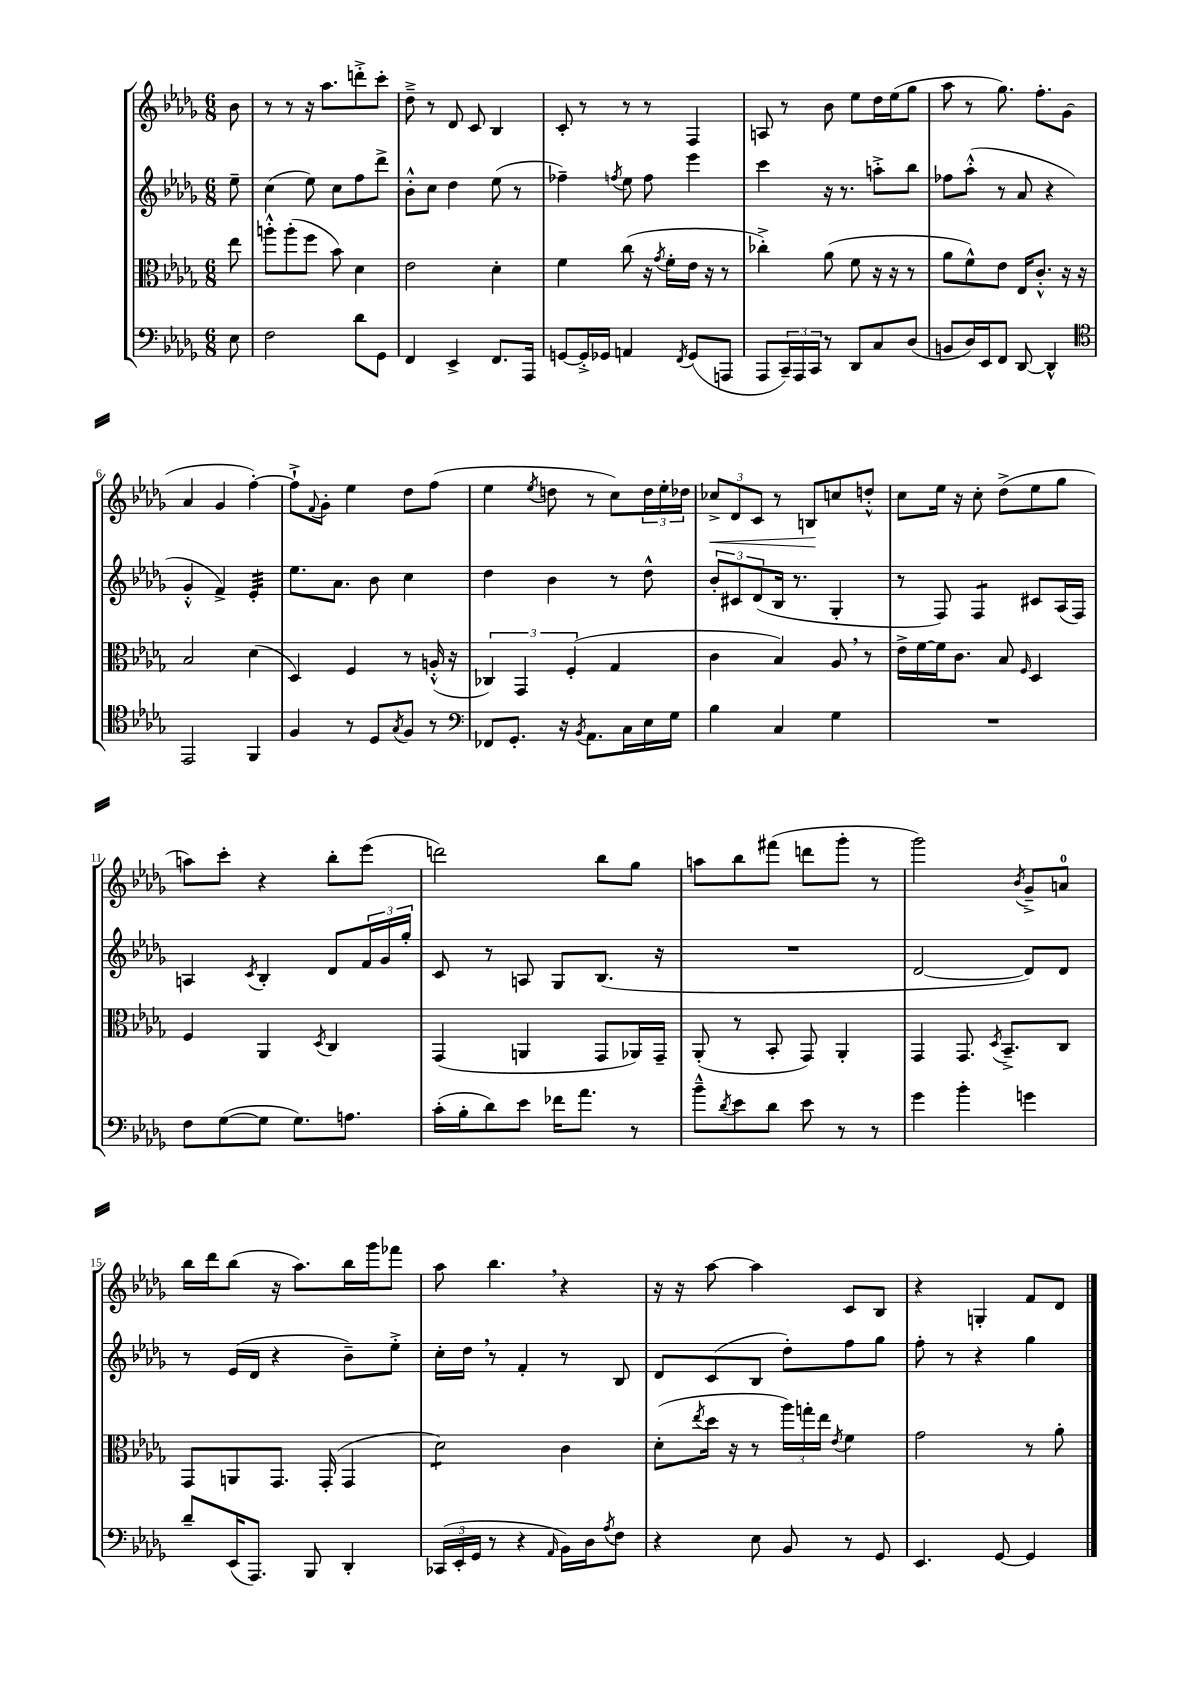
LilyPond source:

<<
\new StaffGroup <<
\new Staff = "s0" {
    \clef treble \key des \major \numericTimeSignature \time 6/8 \partial 8
    bes'8 |
    r8 r8 r16 aes''8. d'''8-.-> c'''8-. |
    des''8---> r8 des'8 c'8 bes4 |
    c'8-. r8 r8 r8 f4 |
    a8 r8 bes'8 ees''8 des''16 ees''16( ges''8 |
    aes''8 r8 ges''8.) f''8.-. ges'8( |
    aes'4 ges'4 f''4~-.) |
    f''8-!-> \appoggiatura { f'8 } ges'8-. ees''4 des''8 f''8( |
    ees''4 \acciaccatura { ees''8 } d''8 r8 c''8) \tuplet 3/2 { d''16 ees''16-. des''16 } |
    \tuplet 3/2 { ces''8->\< des'8 c'8 } r8 b8\! c''8 d''8-.-^ |
    c''8 ees''16 r16 c''8-. des''8->( ees''8 ges''8 |
    a''8) c'''8-. r4 bes''8-. ees'''8( |
    d'''2) bes''8 ges''8 |
    a''8 bes''8 fis'''8( d'''8 ges'''8-. r8 |
    ges'''2) \acciaccatura { bes'8 } ges'8---> a'8-0 |
    bes''16 des'''16 bes''8( r16 aes''8.) bes''16 ges'''16 fes'''8 |
    aes''8 bes''4. \breathe r4 |
    r16 r16 aes''8~ aes''4 c'8 bes8 |
    r4 g4-. f'8 des'8 \bar "|." |
}
\new Staff = "s1" {
    \clef treble \key des \major \numericTimeSignature \time 6/8 \partial 8
    ees''8-- |
    c''4( ees''8) c''8 f''8 des'''8-> |
    bes'8-.-^ c''8 des''4 ees''8( r8 |
    fes''4--) \acciaccatura { f''8 } ees''8 f''8 ees'''4 |
    c'''4 r16 r8. a''8-.-> bes''8 |
    fes''8 aes''8-.-^( r8 aes'8 r4 |
    ges'4-.-^ f'4->) ees'4:32-. |
    ees''8. aes'8. bes'8 c''4 |
    des''4 bes'4 r8 des''8-^ |
    \tuplet 3/2 { bes'8-. cis'8 des'8( } bes16 r8. ges4-. |
    r8 f8) f4:8 cis'8 aes16( f16) |
    a4 \acciaccatura { c'8 } bes4-. des'8 \tuplet 3/2 { f'16 ges'16 ges''16-. } |
    c'8 r8 a8 ges8 bes8.( r16 |
    R2. |
    des'2~ des'8) des'8 |
    r8 ees'16( des'16 r4 bes'8--) ees''8-.-> |
    c''16-. des''16 \breathe r8 f'4-. r8 bes8 |
    des'8 c'8( bes8 des''8-.) f''8 ges''8 |
    f''8-. r8 r4 ges''4 \bar "|." |
}
\new Staff = "s2" {
    \clef alto \key des \major \numericTimeSignature \time 6/8 \partial 8
    ees''8 |
    a''8-.-^ a''8-.( f''8 bes'8) des'4 |
    ees'2 des'4-. |
    f'4 c''8( r16 \acciaccatura { ges'8 } f'16-. ees'16 r16 r8 |
    ces''4-.->) aes'8( f'8 r16 r16 r8 |
    aes'8 f'8-^) ees'8 ees16 c'8.-.-^ r16 r16 |
    bes2 des'4( |
    des4) f4 r8 a16-.-^( r16 |
    \tuplet 3/2 { ces4) ges,4 f4-.( } ges4 |
    c'4 bes4) aes8 \breathe r8 |
    ees'16-> f'16~ f'16 c'8. bes8 \grace { f16 } des4 |
    f4 aes,4 \acciaccatura { des8 } c4 |
    ges,4( a,4 ges,8 aes,16) ges,16-- |
    aes,8-.( r8 bes,8-. ges,8) aes,4-. |
    ges,4 ges,8. \acciaccatura { des8 } bes,8.---> c8 |
    ges,8 a,8 ges,8. ges,16-.( ges,4 |
    des'2:8) c'4 |
    des'8-.( \acciaccatura { ees''8 } des''16 r16 r8 \tuplet 3/2 { aes''16) g''16-. ees''16 } \acciaccatura { ees'8 } f'4 |
    ges'2 r8 aes'8-. \bar "|." |
}
\new Staff = "s3" {
    \clef bass \key des \major \numericTimeSignature \time 6/8 \partial 8
    ees8 |
    f2 des'8 ges,8 |
    f,4 ees,4-> f,8. aes,,16 |
    g,8~ g,16-.-> ges,16 a,4 \acciaccatura { f,8 } ges,8( a,,8 |
    aes,,8 \tuplet 3/2 { c,16--) aes,,16 c,16 } r8 des,8 c8 des8( |
    b,8 des16) ees,16 f,8 des,8~ des,4-^ |
    \clef tenor ees,2 f,4 |
    f4 r8 des8 \acciaccatura { ges8 } f8 r8 |
    \clef bass fes,8 ges,8.-. r16 \acciaccatura { bes,8 } aes,8. c16 ees16 ges16 |
    bes4 c4 ges4 |
    R2. |
    f8 ges8~( ges8 ges8.) a8. |
    c'16-.( bes16-. des'8) ees'8 fes'16 aes'8. r8 |
    bes'8---^ \acciaccatura { des'8 } ees'8 des'8 ees'8 r8 r8 |
    ges'4 bes'4-. g'4 |
    des'8-- ees,16( aes,,8.) bes,,8 des,4-. |
    \tuplet 3/2 { ces,16( ees,16-. ges,16 } r8 r4 \grace { aes,16 } bes,16) des16 \acciaccatura { aes8 } f8 |
    r4 ees8 bes,8 r8 ges,8 |
    ees,4. ges,8~ ges,4 \bar "|." |
}
>>
>>
